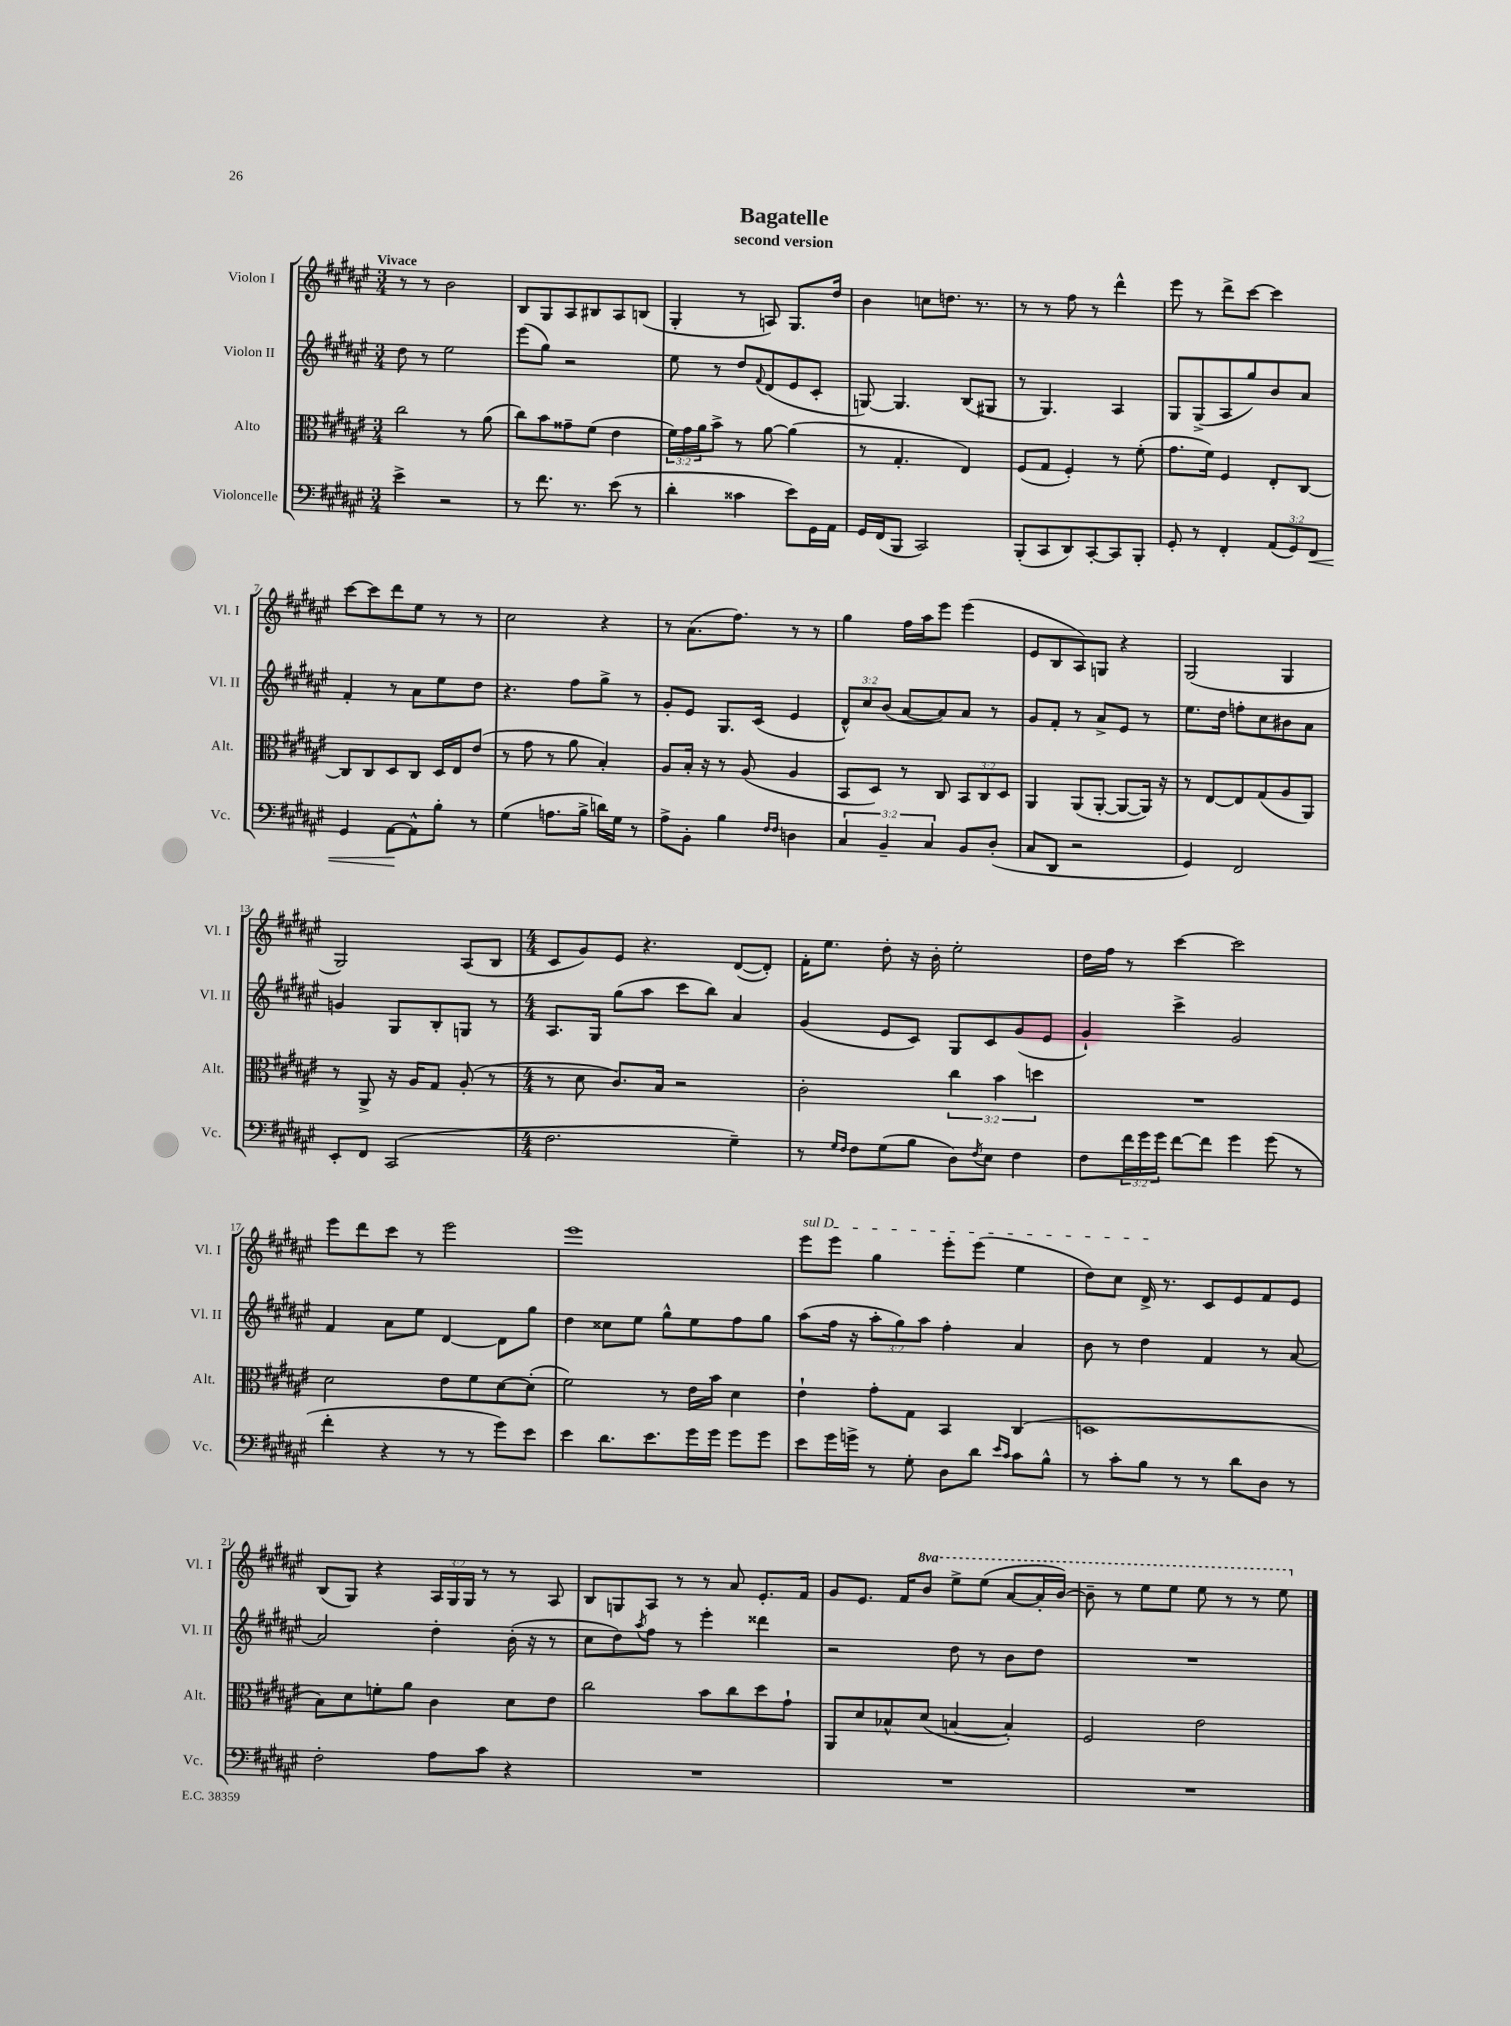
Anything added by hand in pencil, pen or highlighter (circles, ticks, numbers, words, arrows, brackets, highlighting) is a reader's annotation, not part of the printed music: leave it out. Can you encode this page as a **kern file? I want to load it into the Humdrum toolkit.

**kern	**kern	**kern	**kern
*staff4	*staff3	*staff2	*staff1
*clefF4	*clefC3	*clefG2	*clefG2
*k[f#c#g#d#a#e#]	*k[f#c#g#d#a#e#]	*k[f#c#g#d#a#e#]	*k[f#c#g#d#a#e#]
*M3/4	*M3/4	*M3/4	*M3/4
4e#^	2cc#	8dd#	8r
.	.	8r	8r
2r	.	2ee#	2b
.	8r	.	.
.	(8a#	.	.
=	=	=	=
8r	8cc#)	(8eee#	8B
8.f#	8b	8gg#)	8G#
.	8g##~	2r	8A#
8.r	.	.	.
.	(8f#	.	8B#
(8e#	4e#	.	8A#
8r	.	.	(8B
=	=	=	=
4d#'	24f#)	8ee#	4G#'
.	24g#	.	.
.	24a#	.	.
.	8b^	8r	.
4c##	8r	8dd#	8r
.	.	8qqf#	.
.	[8a#	(8d#	8A)
8e#)	(4a#]	8e#	8.G#
16GG#	.	8c#'	.
16AA#	.	.	16dd#
=	=	=	=
16GG#	8r	[8G)	4b
(16FF#	.	.	.
8BBB	4.G#'	4.G]	.
2CC#)	.	.	8cc
.	.	.	8.dd
.	4E#)	(8B	.
.	.	.	8.r
.	.	8G#	.
=	=	=	=
(8BBB'	(8F#	8r	8r
8CC#	8G#	4.G#)	8r
8DD#)	4F#')	.	8ff#
[8CC#'	.	.	8r
8CC#]	8r	4A#	4ddd#^^
8BBB'	(8f#'	.	.
=	=	=	=
8GG#'	8.g#	8G#	8eee#
8r	.	(8G#^	8r
.	16f#)	.	.
4FF#'	4F#	8A#	8ddd#^
.	.	8gg#)	[8ccc#
(12AA#	8E#'	8b	4ccc#]
12GG#)	.	.	.
.	[8C#	8a#	.
12FF#	.	.	.
=	=	=	=
4GG#	8C#]	4f#'	[8ccc#
.	8C#	.	8ccc#]
[8AA#	8D#	8r	8ddd#
8AA#^^]	8C#	8a#	8ee#
8B'	16D#	8ee#	8r
.	16E#	.	.
8r	(8e#	8dd#	8r
=	=	=	=
(4G#	8r	4.r	2cc#
.	8g#	.	.
8.A	8r	.	.
.	8a#	8ff#	.
16B^	.	.	.
16d)	4B')	8gg#^	4r
16G#	.	.	.
8r	.	8r	.
=	=	=	=
8A#^	8A#	8g#'	8r
8BB'	16B'	8e#	(8.a#
.	16r	.	.
4B	8r	8.G#	.
.	.	.	8.ff#)
.	(8A#	.	.
.	.	(16c#	.
16qqF#	.	.	.
16qqF#	.	.	.
4D	4A#	4e#	8r
.	.	.	8r
=	=	=	=
6C#	8BB	12d#^^)	4gg#
.	.	12cc#	.
.	8D#)	.	.
6BB~	.	(12b	.
.	8r	[8a#	16ff#
.	.	.	16aa#
6C#	.	.	.
.	8C#	8a#])	8eee#
8BB	12BB	8a#	(4eee#
.	12C#	.	.
(8D#'	.	8r	.
.	12D#	.	.
=	=	=	=
8C#	4AA#	8g#	8e#
8DD#	.	8f#'	8B
2r	(8AA#	8r	8A#)
.	[8AA#'	8a#^	8G
.	8AA#_	8e#	4r
.	16AA#])	8r	.
.	16r	.	.
=	=	=	=
4GG#)	8r	8.ee#	(2G#
.	[8E#	.	.
.	.	16dd#	.
2FF#	8E#]	8ff'	.
.	(8G#	8cc#	.
.	8A#	8b#	4G#
.	8AA#)	8a#	.
=	=	=	=
8EE#'	8r	4g	2G#)
8FF#	8AA#^	.	.
(2CC#	16r	8G#	.
.	16A#	.	.
.	8G#	8B'	.
.	(8A#'	8G	(8A#
.	8r	8r	8B
=	=	=	=
*M4/4	*M4/4	*M4/4	*M4/4
2.F#	8r	8.A#	8c#
.	8d#	.	8g#)
.	.	16G#	.
.	8.c#)	(8gg#	8e#
.	.	8aa#	4.r
.	16B	.	.
.	2r	8ccc#	.
.	.	8bb)	.
4G#~)	.	4a#	([8d#
.	.	.	8d#'])
=	=	=	=
8r	2c#'	(4g#	16f#'
.	.	.	8.ee#
16qqG#	.	.	.
16qqF#	.	.	.
8F#	.	.	.
(8G#	.	8e#	8dd#'
8B	.	8c#)	16r
.	.	.	16b'
8D#)	6cc#	8G#	2ee#'
8qF#	.	.	.
8E#	.	8c#	.
.	6b	.	.
4F#	.	(8g#	.
.	6dd	.	.
.	.	8e#	.
=	=	=	=
8F#	1r	4g#`)	16dd#
.	.	.	16ff#
24f#	.	.	8r
24g#	.	.	.
24g#	.	.	.
[8f#	.	4ccc#^	[4ccc#
8f#]	.	.	.
4g#	.	2g#	2ccc#]
(8g#	.	.	.
8r	.	.	.
=	=	=	=
4f#'	2d#	4f#	8eee#
.	.	.	8ddd#
4r	.	8a#	8ccc#
.	.	8ee#	8r
8r	8e#	[4d#	2eee#
8r	8f#	.	.
8g#)	[8d#	8d#]	.
8e#	(8d#']	8gg#	.
=	=	=	=
4e#	2f#)	4dd#	1eee#
8.d#	.	8cc##	.
.	.	8ee#	.
8.e#	.	.	.
.	8r	8gg#^^	.
16g#	16e#	8ee#	.
16g#	16b	.	.
8g#	4d#	8ff#	.
8g#	.	8gg#	.
=	=	=	=
8e#	4e#`	(8aa#	8eee#
16g#	.	16ff#	8eee#
16g^	.	16r	.
8r	8g#'	12aa#'	4gg#
.	.	12gg#)	.
8G#'	8G#	.	.
.	.	12aa#	.
8D#	4BB	4ff#'	8eee#'
8d#	.	.	(8eee#
16qqe#	.	.	.
16qqc#	.	.	.
8c#	(4C#	4a#	4ee#
8B^^	.	.	.
=	=	=	=
8r	1D	8b	8dd#)
8c#'	.	8r	8cc#
8B	.	4dd#	16d#^
.	.	.	8.r
8r	.	.	.
8r	.	4f#	8c#
8d#	.	.	8e#
8D#	.	8r	8f#
8r	.	[8a#	8e#
=	=	=	=
2F#'	8B)	2a#]	(8B
.	8d#	.	8G#)
.	8f'	.	4r
.	8a#	.	.
8A#	4c#	4dd#'	24A#
.	.	.	24G#
.	.	.	24G#
8c#	.	.	8r
4r	8d#	(16b'	8r
.	.	16r	.
.	8e#	8r	8A#
=	=	=	=
1r	2cc#	8cc#	8B
.	.	8dd#)	8G
.	.	8qaa#	.
.	.	8ff#	8A#
.	.	8r	8r
.	8b	4eee#'	8r
.	8cc#	.	8a#
.	8dd#	4ddd##	8.e#'
.	8g#`	.	.
.	.	.	16f#
=	=	=	=
1r	8AA#	2r	8g#
.	8d#	.	8.e#
.	8B-^^	.	.
.	.	.	16f#
.	(8d#	.	8bb
.	[4B	8dd#	8eee#^
.	.	8r	(8eee#
.	4B'])	8b	[8aa#
.	.	8dd#	16aa#']
.	.	.	[16bb)
=	=	=	=
1r	2F#	1r	8bb~]
.	.	.	8r
.	.	.	8eee#
.	.	.	8eee#
.	2e#	.	8eee#
.	.	.	8r
.	.	.	8r
.	.	.	8eee#
==	==	==	==
*-	*-	*-	*-
